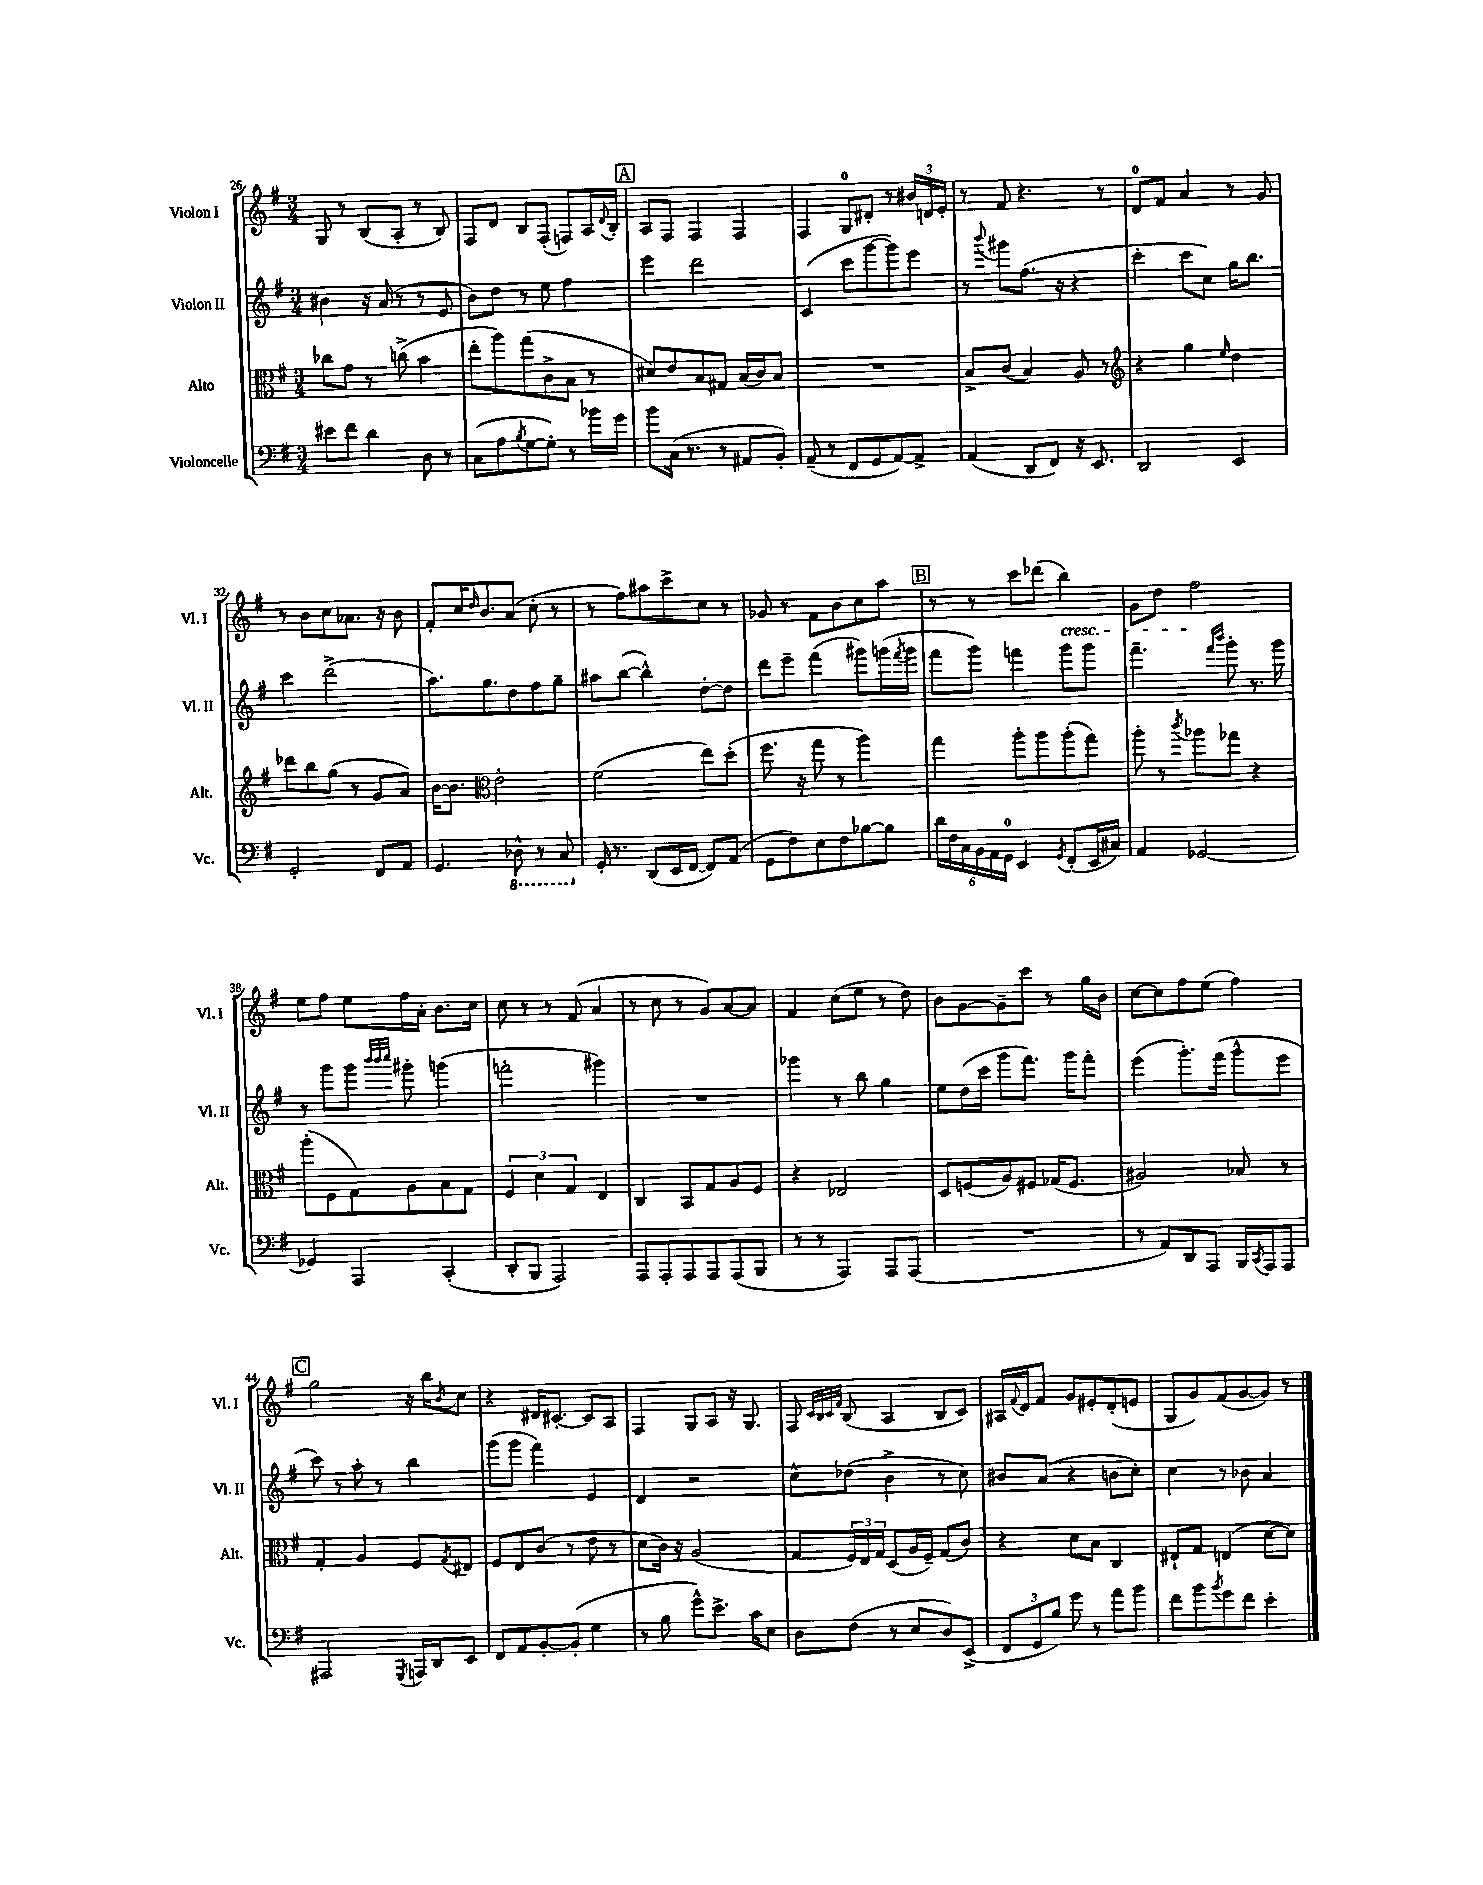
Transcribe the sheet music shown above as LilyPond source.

<<
\new StaffGroup <<
\new Staff = "s0" \with { instrumentName = "Violon I" shortInstrumentName = "Vl. I" } {
    \clef treble \key g \major \numericTimeSignature \time 3/4
    g8 r8 b8( a8-. r8 b8) |
    fis8 d'8 b8 fis8-.( f8) a16 \appoggiatura { d'8 } b16-. |
    \mark \markup { \box "A" } a8 fis8 fis4 fis4 |
    fis4 g8-0 dis'8-. r8 \tuplet 3/2 { bis'16 d'16 e'16-. } |
    r8 fis'8 r4. r8 |
    d'8-0 fis'8 a'4 r8 g'8 |
    r8 b'8 c''8 aes'8. r16 b'8 |
    fis'8-. c''16 \grace { d''16 } b'8. a'8( c''8-. r8 |
    r8 fis''8) ais''8 c'''8-> c''8 r8 |
    ges'8 r8 fis'8 b'8 c''8 a''8 |
    \mark \markup { \box "B" } r8 r8 c'''8 des'''8( b''4\cresc) |
    g'8 d''8 fis''2\! |
    e''8 fis''8 e''8 fis''16 a'16-. b'8. c''16 |
    c''8 r8 r8 fis'8( a'4 |
    r8 c''8 r8 g'8) a'8~ a'8 |
    fis'4 c''8( e''8 r8 d''8) |
    b'8 g'8~ g'8-- c'''8 r8 g''16 b'16 |
    c''8~ c''8 fis''8 e''8( fis''4) |
    \mark \markup { \box "C" } g''2 r16 b''16 \acciaccatura { b'8 } c''8 |
    r4 dis'16 cis'8.~-. cis'8 a8 |
    fis4 g8 a8 r16 g8. |
    fis8 \grace { c'32 b32 c'32 fis'32 } b8( a4 b8 c'8) |
    ais16 \appoggiatura { fis'8 } d'16 fis'8 g'8 eis'8-. d'8-.( e'8 |
    g8 g'8) fis'8( g'8~ g'8) r8 \bar "|." |
}
\new Staff = "s1" \with { instrumentName = "Violon II" shortInstrumentName = "Vl. II" } {
    \clef treble \key g \major \numericTimeSignature \time 3/4
    bis'4 r16 a'16( r8 r8 e'8 |
    b'8) d''8 r8 e''8 fis''4 |
    \mark \markup { \box "A" } e'''4 d'''2 |
    c'4( c'''8 g'''8~ g'''8) e'''8 |
    r8 \appoggiatura { b'''8 } gis'''8 fis''8.( r16 r4 |
    c'''4-. c'''8 c''8) g''16 b''8. |
    c'''4 d'''2->( |
    a''8.) g''8. d''8 fis''8 g''8-- |
    ais''8 b''8~( b''4-^) d''8~-. d''8 |
    d'''8 e'''8-- fis'''4( gis'''8) g'''16( \acciaccatura { fis'''8 } g'''16 |
    \mark \markup { \box "B" } fis'''8 g'''8) f'''4 g'''8 g'''8 |
    fis'''4.-- \grace { fis'''16 b'''16 } g'''8-. r8. g'''16 |
    r8 g'''8 g'''8 \grace { b'''32 b'''32 c''''32 } gis'''8-. g'''4( |
    f'''2-. gis'''4) |
    R2. |
    ges'''4 r8 b''8 g''4 |
    e''8 d''16( c'''16 g'''8 fis'''8.) g'''16 fis'''8-. |
    e'''4( g'''8.-.) fis'''16( g'''8-^ e'''8 |
    \mark \markup { \box "C" } c'''8) r8 a''8-. r8 b''4 |
    g'''8( g'''8 fis'''4) e'4 |
    d'4 r2 |
    c''8-^ des''8( b'4-> r8 c''8) |
    bis'8 a'8( r4 b'8 c''8-.) |
    c''4 r8 bes'8 a'4 \bar "|." |
}
\new Staff = "s2" \with { instrumentName = "Alto" shortInstrumentName = "Alt." } {
    \clef alto \key g \major \numericTimeSignature \time 3/4
    ces''8 g'8 r8 c''8->( b'4 |
    e''8-. a''8) g''8( c'8-> b8 r8 |
    \mark \markup { \box "A" } dis'8) e'8 b8 gis8 b16( c'16) b8 |
    R2. |
    b8-> c'8( b4) a8 r8 |
    \clef treble r4 g''4 \grace { e''16 } d''4 |
    des'''8 b''8 g''8( r8 g'8 a'8) |
    b'16~ b'8. \clef alto e'2-. |
    fis'2( e''8) d''8-.( |
    fis''8. r16 g''8 r8 a''4) |
    \mark \markup { \box "B" } g''4 a''8-. a''8 a''8-.( g''8) |
    a''8-. r8 \acciaccatura { c'''8 } aes''8 ges''8 r4 |
    a''8-.( fis8 g8) a8 b8 g8 |
    \tuplet 3/2 { fis4 d'4 g4 } e4 |
    c4 b,8 g8 a8 fis8 |
    r4 ees2 |
    d8 f8( a8) fis8 ges16( fis8. |
    ais2) bes8 r8 |
    \mark \markup { \box "C" } g4-. a4 fis8 \acciaccatura { g8 } eis8 |
    fis8 e8 c'8( r8 e'8 r8 |
    d'8 c'16) r16 a2( |
    g8 \tuplet 3/2 { fis16) e16 g16 } d8( a16 fis16--) g8( c'8) |
    r4 d'8 b8 c4 |
    eis8-! g8 e4( d'8~ d'8) \bar "|." |
}
\new Staff = "s3" \with { instrumentName = "Violoncelle" shortInstrumentName = "Vc." } {
    \clef bass \key g \major \numericTimeSignature \time 3/4
    eis'8 fis'8 d'4 d8 r8 |
    c8( a8 \acciaccatura { b8 } g8~ g8-.) r8 bes'16 g'16 |
    \mark \markup { \box "A" } b'8 c16( r8. r8 ais,8 b,8-.) |
    a,8--( r8 fis,8 g,8 a,8~) a,8-> |
    a,4( d,8 fis,8) r16 e,8. |
    d,2 e,4 |
    g,2-. fis,8 a,8 |
    g,4. \ottava #-1 des,8-^ r8 c,8 \ottava #0 |
    g,16-. r8. d,8( e,16 fis,16~ fis,8) a,8( |
    g,8 fis8) e8 fis8 bes8~ bes8 |
    \mark \markup { \box "B" } \tuplet 6/4 { d'16 fis16 c16 b,16 a,16 g,16-0 } e,4 \acciaccatura { g,8 } fis,8-.( e,16 cis16) |
    a,4 ges,2~ |
    ges,4 a,,4 c,4-.( |
    d,8-. b,,8 a,,2) |
    a,,8 a,,8-. a,,8 a,,8 a,,8( b,,8 |
    r8 r8 a,,4) a,,8 a,,8( |
    R2. |
    r8 a,8) d,8 a,,8 b,,16 \acciaccatura { c,8 } a,,16 a,,8 |
    \mark \markup { \box "C" } ais,,2 \acciaccatura { g,,8 } a,,16 d,16 e,8 |
    fis,8 a,8 b,8~-. b,8-.( g4 |
    r8 b8 g'8-^) e'8.-> c'16 e8 |
    d8 fis8( r8 e8 d8) e,8->( |
    \tuplet 3/2 { fis,8 g,8 b8) } g'8 r8 a'8 b'8 |
    fis'8 b'8 \acciaccatura { b'8 } g'8 fis'8 e'4-. \bar "|." |
}
>>
>>
\layout { \context { \Score currentBarNumber = #26 } }
